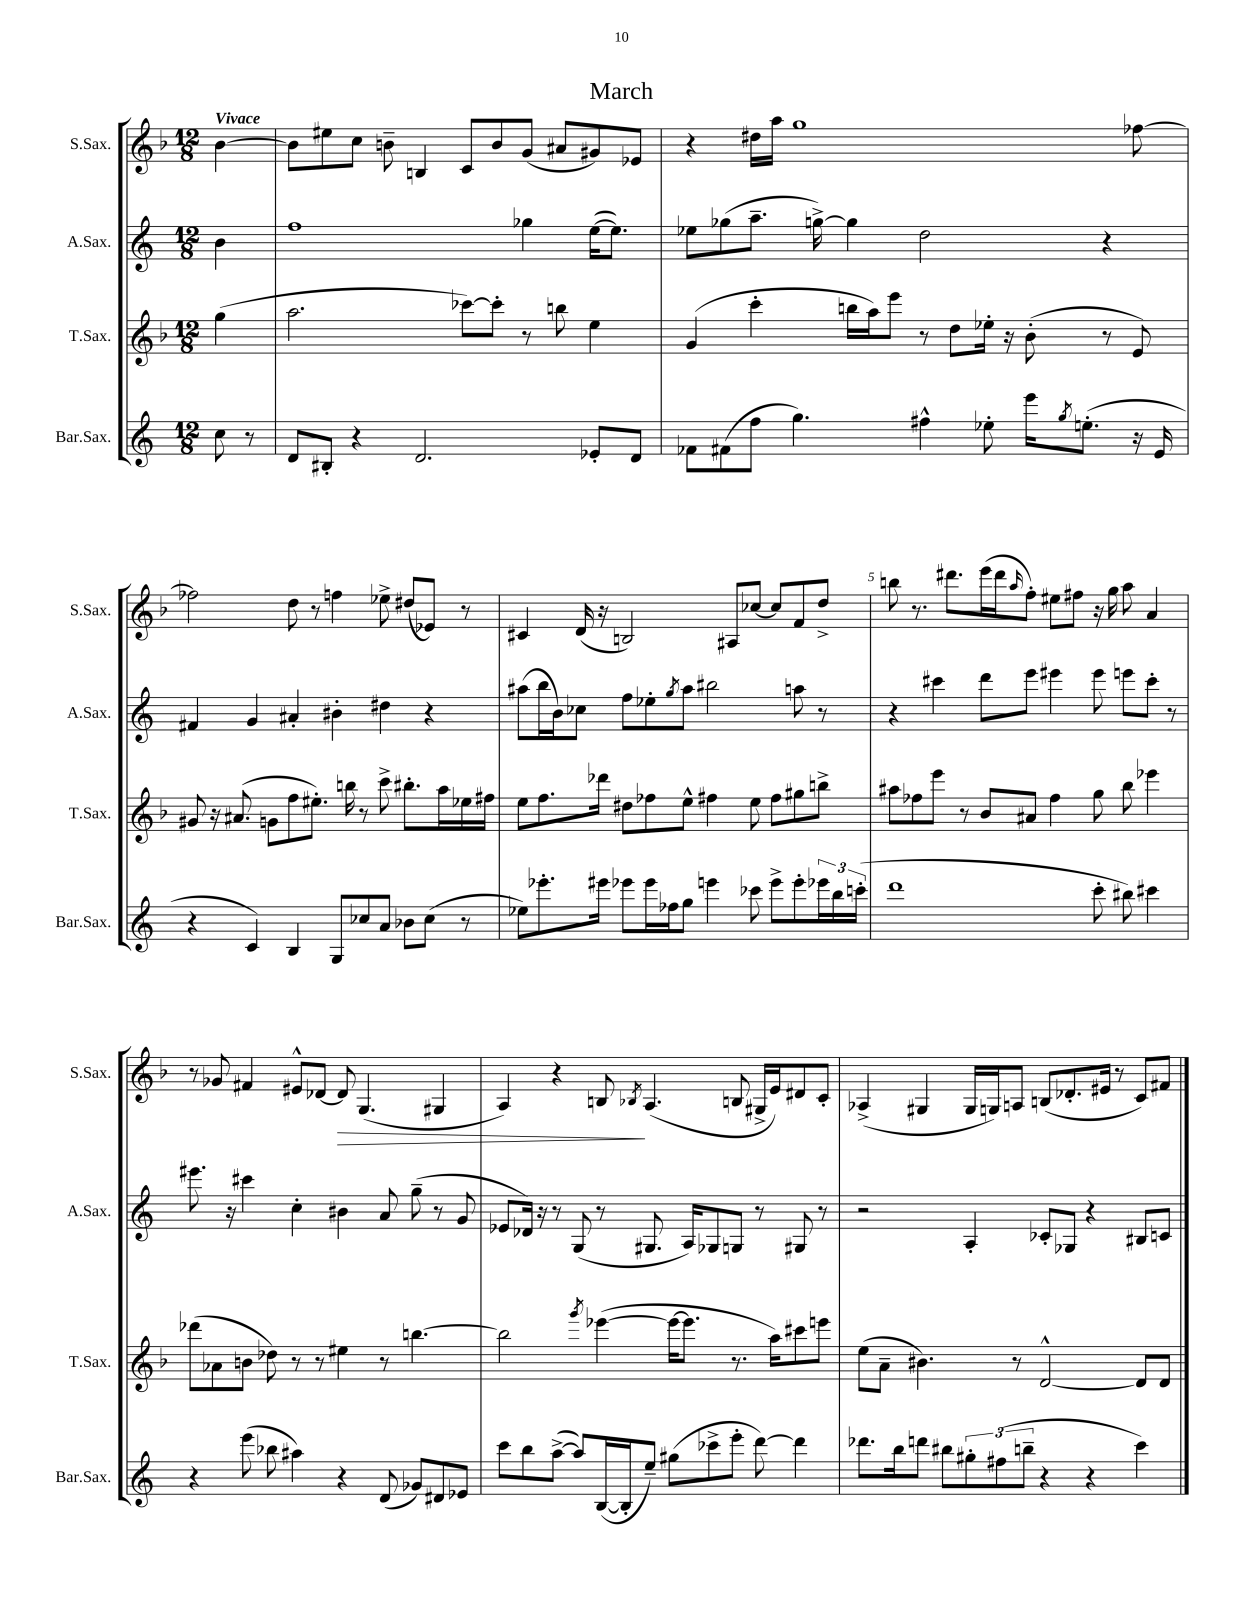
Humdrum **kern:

**kern	**kern	**kern	**kern
*staff4	*staff3	*staff2	*staff1
*clefG2	*clefG2	*clefG2	*clefG2
*k[]	*k[b-]	*k[]	*k[b-]
*M12/8	*M12/8	*M12/8	*M12/8
8cc\	(4gg\	4b\	[4b-\
8r	.	.	.
=	=	=	=
8d/L	2.aa\	1ff	8b-\]L
8B#'/J	.	.	8ee#\
4r	.	.	8cc\J
.	.	.	8b~\
2.d/	.	.	4B/
.	[8ccc-\L)	.	8c/L
.	8ccc-'\]J	.	8b/
.	8r	4gg-\	(8g/J
.	8bb\	.	8a#/L
8e-'/L	4ee\	([16ee\LK	8g#/)
.	.	8.ee\]J)	.
8d/J	.	.	8e-/J
=	=	=	=
8f-\L	(4g/	8ee-\L	4r
(8f#\	.	(8gg-\	.
8ff\J	4ccc'\	8.aa~\J	16dd#\LL
.	.	.	16aa\JJ
4.gg\)	.	.	1gg
.	.	[16gg^\)	.
.	16bb\LL	4gg\]	.
.	16aa\J)	.	.
.	8eee\J	.	.
4ff#^^\	8r	2dd\	.
.	8dd\L	.	.
8ee-'\	16ee-'\Jk	.	.
.	16r	.	.
16eee\LK	(8b-'\	.	.
8qgg/	.	.	.
(8.ee'\J	.	.	.
.	8r	4r	.
16r	8e/)	.	[8ff-\
16e/	.	.	.
=	=	=	=
4r	8g#/	4f#/	2ff-\]
.	16r	.	.
.	(8.a#/	.	.
4c/)	.	4g/	.
.	8g\L	.	.
4B/	8ff\	4a#'/	8dd\
.	8.ee#'\J)	.	8r
8G/L	.	4b#'\	4ff\
.	16bb\	.	.
8cc-/	8r	.	.
8a/J	8ccc^\	4dd#\	8ee-^\
8b-\L	8.bb#'\L	.	(8dd#/L
(8cc-\J	.	4r	8e-/J)
.	16aa\L	.	.
8r	16ee-\	.	8r
.	16ff#\JJ	.	.
=	=	=	=
8ee-\L)	8ee\L	(8aa#\L	4c#/
8.eee-'\	8.ff\	16bb\L	.
.	.	16b\J)	.
.	.	8cc-\J	(16d/
16eee#\Jk	16ddd-\Jk	.	16r
8eee-\L	8dd#\L	8ff\L	2B/)
16eee-\L	8ff-\	8ee-'\	.
16ff-\J	.	.	.
.	.	8qgg/	.
8gg\J	8ee^^\J	8aa#\J	.
4eee\	4ff#\	2bb#\	.
.	.	.	8A#/L
8ccc-\	8ee\	.	[8cc-/J
8eee^\L	8ff#\L	.	8cc-/]L
8eee'\	8gg#\	8aa\	8f/
24eee-\L	8bb^\J	8r	8dd^/J
24bb\	.	.	.
(24ccc'\JJ	.	.	.
=	=	=	=
1ddd	8aa#\L	4r	8bb\
.	8ff-\	.	8.r
.	8eee\J	4ccc#\	.
.	.	.	8.ddd#\L
.	8r	.	.
.	8b-/L	8ddd\L	(16eee\L
.	.	.	16ddd#\J
.	.	.	16qqaa/
.	8a#/J	8eee\J	8ff'\J)
.	4ff-\	4eee#\	8ee#\L
.	.	.	8ff#\J
8ccc'\	8gg\	8eee#\	16r
.	.	.	16gg\
8bb#\)	8bb-\	8eee\L	8aa\
4ccc#\	4eee-\	8ccc#'\J	4a/
.	.	8r	.
=	=	=	=
4r	(8ddd-\L	8.eee#\	8r
.	8a-\	.	8g-/
.	.	16r	.
(8eee\	8b\J	4ccc#\	4f#/
8bb-\	8dd-\)	.	.
4aa#\)	8r	4cc'\	8e#^^/L
.	8r	.	[8d-/J
4r	4ee#\	4b#\	8d-/]
.	.	.	(4.G/
(8d/	8r	8a/	.
8g-/L)	[4.bb\	(8gg~\	.
8d#/	.	8r	4G#/
8e-/J	.	8g/	.
=	=	=	=
8ccc\L	2bb\]	8e-/L	4A/)
8bb\	.	16d-/Jk)	.
.	.	16r	.
([8aa^\J	.	8r	4r
8aa/]L)	.	(8G/	.
.	8qggg/	.	.
([16B/L	([4eee-\	8r	8B/
16B'/]J	.	.	.
.	.	.	8qB-/
8ee~/J)	.	8.G#/	(4.A/
(8gg#\L	16eee-\_LK	.	.
.	8.eee-\]J	16A/LK)	.
8ccc-^\	.	8G-/	.
8eee'\J	8.r	8G/J	8B/
[8ddd\)	.	8r	16G#^/LL
.	16aa\LK)	.	16e/J)
4ddd\]	8ccc#\	8G#/	8d#/
.	8eee\J	8r	8c'/J
=	=	=	=
8.ddd-\L	(8ee\L	2r	(4A-^/
.	8a~\J	.	.
16bb\k	.	.	.
8ddd\J	4.b#\)	.	4G#/
8bb#\L	.	.	.
12gg#'\	.	4A'/	16G#/LL
.	.	.	16G/J)
(12ff#\	.	.	.
.	8r	.	8A/J
12bb~\J	.	.	.
4r	[2d^^/	8c-'/L	(8B/L
.	.	8G-/J	8.d-'/
4r	.	4r	.
.	.	.	16e#/Jk
.	.	.	8r
4ccc\)	8d/]L	8B#/L	8c/L)
.	8d/J	8c/J	8f#/J
==	==	==	==
*-	*-	*-	*-
